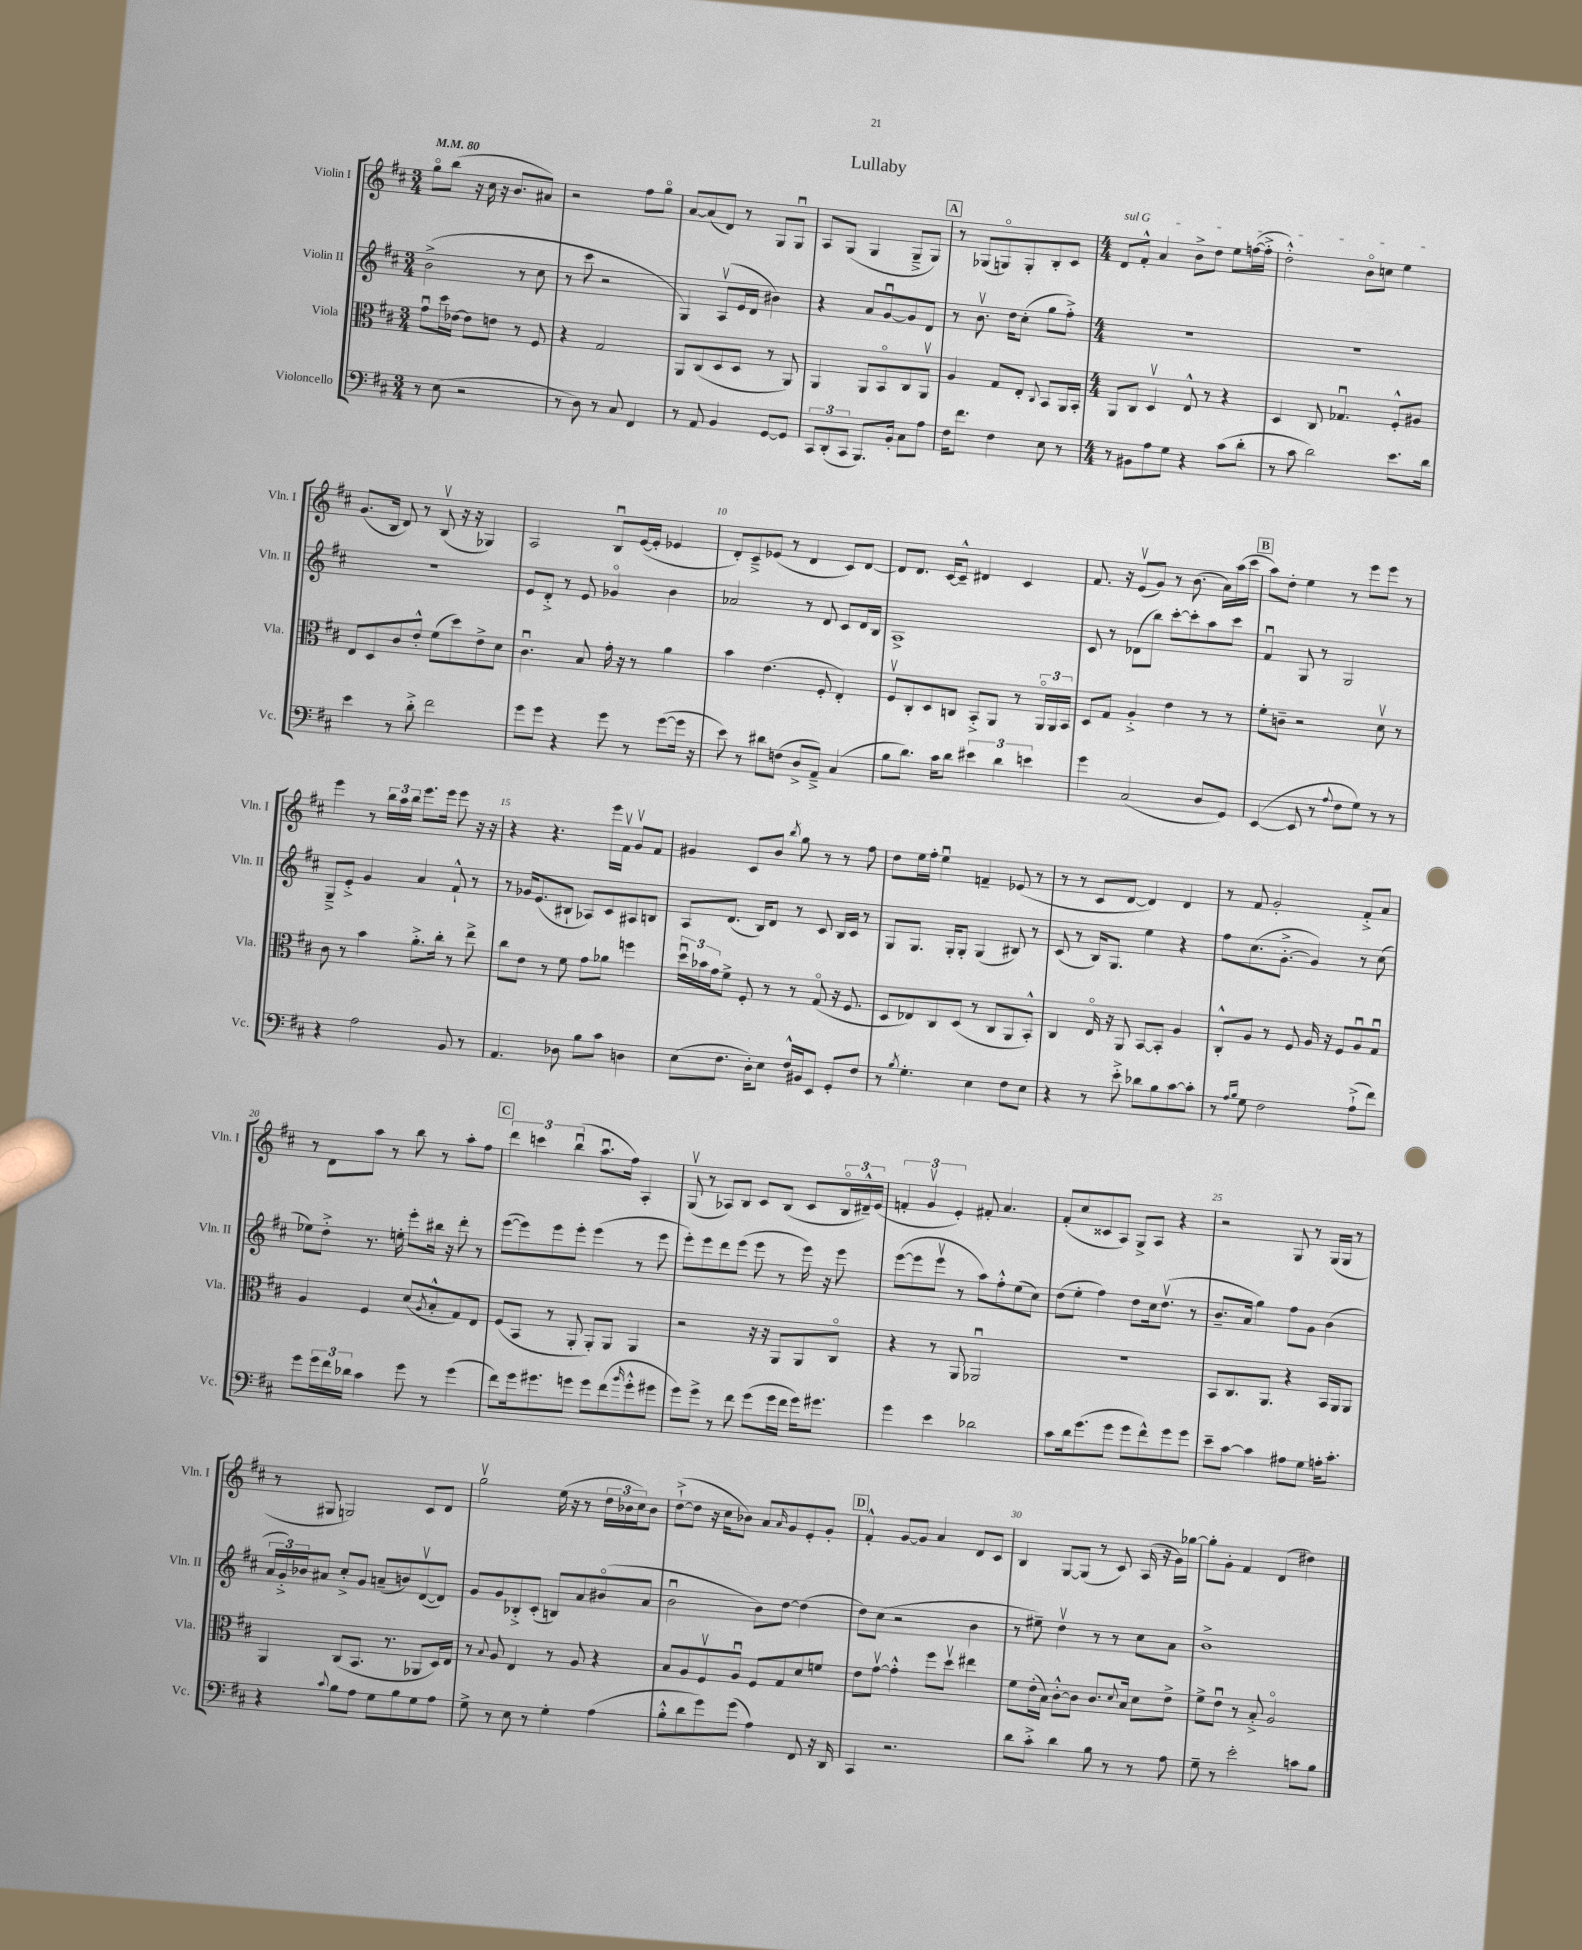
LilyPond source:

\header { title = "Lullaby" }
<<
\new StaffGroup <<
\new Staff = "s0" \with { instrumentName = "Violin I" shortInstrumentName = "Vln. I" } {
    \clef treble \key d \major \numericTimeSignature \time 3/4 \tempo 4 = 80
    g''8\flageolet b''8( r16 cis''16 r16 b'8. ais'8) |
    r2 fis''8 g''8\flageolet |
    a'8~ a'8( d'8) r8 g8 g8\downbow |
    a8 g8( g4 g8---> g8) |
    \mark \markup { \box "A" } r8 ges8( g8\flageolet) g8-. b8-. cis'8 |
    \numericTimeSignature \time 4/4 \once \override TextSpanner.bound-details.left.text = \markup { \italic "sul G" } d'8\startTextSpan fis'8-.-^ a'4 b'8-> d''8 e''8 f''16~( f''16-.-> |
    d''2-.-^) b'8\flageolet c''8 e''4\stopTextSpan |
    g'8.( b16 d'8) r8 b8\upbow( r16 r16 ges4) |
    a2 b8\downbow e'16~( e'16-. ees'4 |
    d'8-.) cis'8---> ees'8( r8 d'4 cis'8) d'8~ |
    d'8 d'8. cis'16~ cis'8---^ dis'4 cis'4 |
    fis'8. r16 e'8\upbow( g'8) r8 b'8.( a'16) a''16( cis'''16 |
    \mark \markup { \box "B" } a''8) d''8-. e''4 r8 e'''8 e'''8 r8 |
    e'''4 r8 \tuplet 3/2 { b''16 a''16 b''16 } e'''8. e'''16 e'''8 r16 r16 |
    r4 r4. e'''16 fis'16\upbow g'8\upbow fis'8 |
    gis'4 cis'8 b'8 \acciaccatura { b''8 } g''8 r8 r8 fis''8 |
    d''8 e''16 fis''16-. e''4\downbow f'4-- ees'8( r8 |
    r8 r8 cis'8 d'8~ d'4) d'4 |
    r8 fis'8 g'2-. fis'8-.-> a'8 |
    r8 d'8 a''8 r8 b''8 r8 a''8-. fis''8 |
    \mark \markup { \box "C" } \tuplet 3/2 { d'''4 c'''4 b''4\downbow( } a''8.\downbow fis''16) a4-. |
    g8\upbow( r8 aes8) b8 cis'8 b8( cis'8 \tuplet 3/2 { b16\flageolet dis'16---^) e'16( } |
    \tuplet 3/2 { f'4-. g'4\upbow e'4-.) } fis'8-. a'4. |
    fis'8-.( cis''8 cisis'8 a8) g8-> a8 r4 |
    r2 g8 r8 g16( g16 r8 |
    r8 gis8 g2) cis'8 d'8 |
    g''2\upbow e''16( r16 r8 \tuplet 3/2 { d''16 bes'16 cis''16) } bes'8 |
    d''8~-!->( d''8 r16 cis''16 bes'8) a'8 \grace { a'16 } g'8 e'8-. g'8-. |
    \mark \markup { \box "D" } fis'4-.-^ g'8~ g'8 a'4 d'8 cis'8 |
    b4 g8~ g8( r8 cis'8) a16( r16 g'16) ges''16~ |
    ges''8-. g'8-. fis'4 d'4( dis''4) \bar "|." |
}
\new Staff = "s1" \with { instrumentName = "Violin II" shortInstrumentName = "Vln. II" } {
    \clef treble \key d \major \numericTimeSignature \time 3/4
    b'2->( r8 cis''8 |
    r8 cis'''8 r2 |
    g4) a8\upbow( e'16 d'16 bis'4) |
    r4 a'8 g'8~\downbow g'8 d'8 |
    \mark \markup { \box "A" } r8 b'8.\upbow d''16 cis''8-.( g''8 fis''8-.->) |
    \numericTimeSignature \time 4/4 R1 |
    R1 |
    R1 |
    e'8 d'8-.-> r8 e'8 ges'4\flageolet b'4 |
    aes'2 r8 d'8 cis'8 d'16 b16 |
    a1-> |
    cis'8 r8 des'8( b''8) cis'''8~-. cis'''8-. a''8 cis'''8 |
    \mark \markup { \box "B" } fis'4\downbow g8 r8 g2 |
    g8---> e'8-.-> g'4 a'4 fis'8-!-^ r8 |
    r8 ges'16 e'8.( bis8-! aes8) cis'8 ais8 b8 |
    a8 d'8.( b16) d'8 r8 cis'8 b16 cis'16 r8 |
    g8 g8. g16-. g8-. g4( bis8) r8 |
    cis'8( r8 b16) g8. e''4 r4 |
    fis''8 cis''8.( g'8.~-.-> g'4) r8 cis''8( |
    ees''8) d''8-.-> r8. e''16-. e'''8-. bis''16 r16 d'''8-. r8 |
    \mark \markup { \box "C" } e'''8~( e'''8) e'''8 e'''8-. e'''4( r8 e'''8 |
    e'''8-.) e'''8 d'''8 e'''8( e'''8 r8 e'''16) r16 e'''8 |
    e'''8~( e'''8 e'''8\upbow r8 a''8) fis''8-.-^ e''8( cis''8) |
    d''8( e''8-. fis''4) d''8 cis''16 d''8.\upbow( r8 |
    b'8.-- a'16 g''4) fis''8 g'8 b'4( |
    \tuplet 3/2 { a'16 g'16-.->) bes'16 } ais'8 cis''8-.-> g'8 a'8--( b'8) d'8~\upbow( d'8) |
    g'8 g'8 bes8-.-> cis'8-.( b8) a'8 bis'8\flageolet( a'8 |
    b'2\downbow b'8) d''8~ d''4( |
    \mark \markup { \box "D" } d''8) cis''8( r2 b'4 |
    r8 eis''8--) d''4\upbow r8 r8 cis''8 a'8 |
    b'1-> \bar "|." |
}
\new Staff = "s2" \with { instrumentName = "Viola" shortInstrumentName = "Vla." } {
    \clef alto \key d \major \numericTimeSignature \time 3/4
    g'8\downbow d''16 ees'16~ ees'8 e'8 r8 fis8 |
    r4 g2 |
    a,8 cis8( d8 d8 r8 a,8) |
    a,4 a,8 b,8\flageolet cis8 a,8\upbow |
    \mark \markup { \box "A" } a4 g8 e8-. \appoggiatura { cis8 } b,8 a,16 b,16-. |
    \numericTimeSignature \time 4/4 a,8 cis8 d4\upbow e8-^ r8 r4 |
    d4 cis8 ges4.\downbow fis8-.-^ ais8 |
    e8 d8 cis'8 e'8-.-^ fis'8( d''8) e'8-> d'8 |
    cis'4.\downbow b8 g'16-. r16 r8 a'4 |
    b'4 e'4.( fis8-. e4-.) |
    fis8\upbow cis8-. d8 c8 b,8-.-> a,8 r8 \tuplet 3/2 { a,16\flageolet a,16 b,16 } |
    d8 g8 a4-.-> e'4 r8 r8 |
    \mark \markup { \box "B" } fis'8-. c'8-- r2 d'8\upbow r8 |
    cis'8 r8 b'4 a'8.-.-> cis''16-. r8 e''8-> |
    cis''8 e'8 r8 fis'8 g'8 aes'8 f''4 |
    \tuplet 3/2 { d''16\downbow bes'16 g'16 } fis'8-> fis8-. r8 r8 g8\flageolet( r16 fis8. |
    d8 ees8) cis8 d8( r8 cis8 a,8 b,8-.-^) |
    cis4 e16\flageolet r16 a,8 b,8~ b,8-. a4 |
    cis8-.-^ a8 r8 fis8 a16 r16 fis8 a8\downbow g8\downbow |
    a4 fis4 d'8( \acciaccatura { a8 } b8-.-^ g8) e8 |
    \mark \markup { \box "C" } fis8( b,8 r8 a,8-. a,8-.) a,8 a,4 |
    r2 r16 r16 a,8 a,8 cis8\flageolet |
    r4 r8 a,8 aes,2\downbow |
    R1 |
    b,8 cis8. a,8. r4 b,16 a,16 a,8 |
    a,4 cis8( b,8. r8. aes,8 d16) e16 |
    r8 \appoggiatura { b8 } a8 e4 r8 a8 r4 |
    b8 a8 fis8\upbow a8\downbow fis8 g8 d'8 f'8 |
    \mark \markup { \box "D" } e'8 g'8~\upbow g'4-.-^ fis''8 d''8\upbow eis''4 |
    fis'8 e'16-.( b16) cis'8~-.-^ cis'8 cis'8. \appoggiatura { d'8 } b16 d'8 e'8-> |
    fis'8-> e'8\downbow r8 b8-.-> a2\flageolet \bar "|." |
}
\new Staff = "s3" \with { instrumentName = "Violoncello" shortInstrumentName = "Vc." } {
    \clef bass \key d \major \numericTimeSignature \time 3/4
    r8 e8( r2 |
    r8 d8) r8 cis8 fis,4 |
    r8 a,8 b,4 g,8~ g,8 |
    \tuplet 3/2 { cis,8 d,8-.( cis,8 } b,,8.) b,16-. cis8 a8 |
    \mark \markup { \box "A" } fis16 fis'8. fis4 e8 r8 |
    \numericTimeSignature \time 4/4 r8 bis,8 a8 g8 r4 cis'8( d'8-. |
    r8 cis'8 d'2) e'8. d'16 |
    e'4 r8 d'8-.-> fis'2 |
    g'8 g'8 r4 g'8 r8 g'8~( g'16 r16 |
    e'8) r8 dis'8 f8( d8-> a,8--->) cis4( |
    b8 d'8.) cis'16 d'8 \tuplet 3/2 { eis'4 d'4 e'4 } |
    g'4 cis2( d8 g,8) |
    \mark \markup { \box "B" } e,4~( e,8 r8 \appoggiatura { a8 } fis8 g8) r8 r8 |
    r4 a2 b,8 r8 |
    a,4. des8 b8 cis'8 d4 |
    e8( fis8. d16-.) e8 fis16-^ bis,16 e,8 g,8-. fis8 |
    r8 \acciaccatura { b8 } g4.-. e4 fis8 e8 |
    r4 r8 e'8-.-> des'8 b8 cis'8~ cis'8-. |
    r8 \grace { a16 b16 } g8 fis2 a8-!->( fis'8) |
    g'8 \tuplet 3/2 { g'16 fis'16 des'16 } cis'4 g'8 r8 g'4( |
    \mark \markup { \box "C" } fis'8) g'16 gis'8. g'8 g'8 fis'8( \grace { b'16 } g'8-.-^ gis'8 |
    g'8) g'8-> r8 fis'8 g'8( g'16 fis'16 g'16) gis'8. |
    g'4 e'4 des'2 |
    cis'8 d'16 g'8.( g'8 g'8 fis'8-^) g'8 g'8 |
    e'8-- cis'8~ cis'4 ais8 g8 a16-. cis'8.-. |
    r4 \appoggiatura { cis'8 } b8 a8 g8 b8 g8 a8 |
    g8-> r8 e8 r8 g4-. a4( |
    b8-.-^ d'8 g'8) g'8( a4) fis,8 r16 d,16 |
    \mark \markup { \box "D" } cis,4 r2. |
    d'8 cis'8-.-> d'4 b8 r8 r8 a8 |
    g8-- r8 e'2-. c'8 b8 \bar "|." |
}
>>
>>
\layout { \context { \Score \override BarNumber.break-visibility = ##(#f #t #t) barNumberVisibility = #(every-nth-bar-number-visible 5) } }
